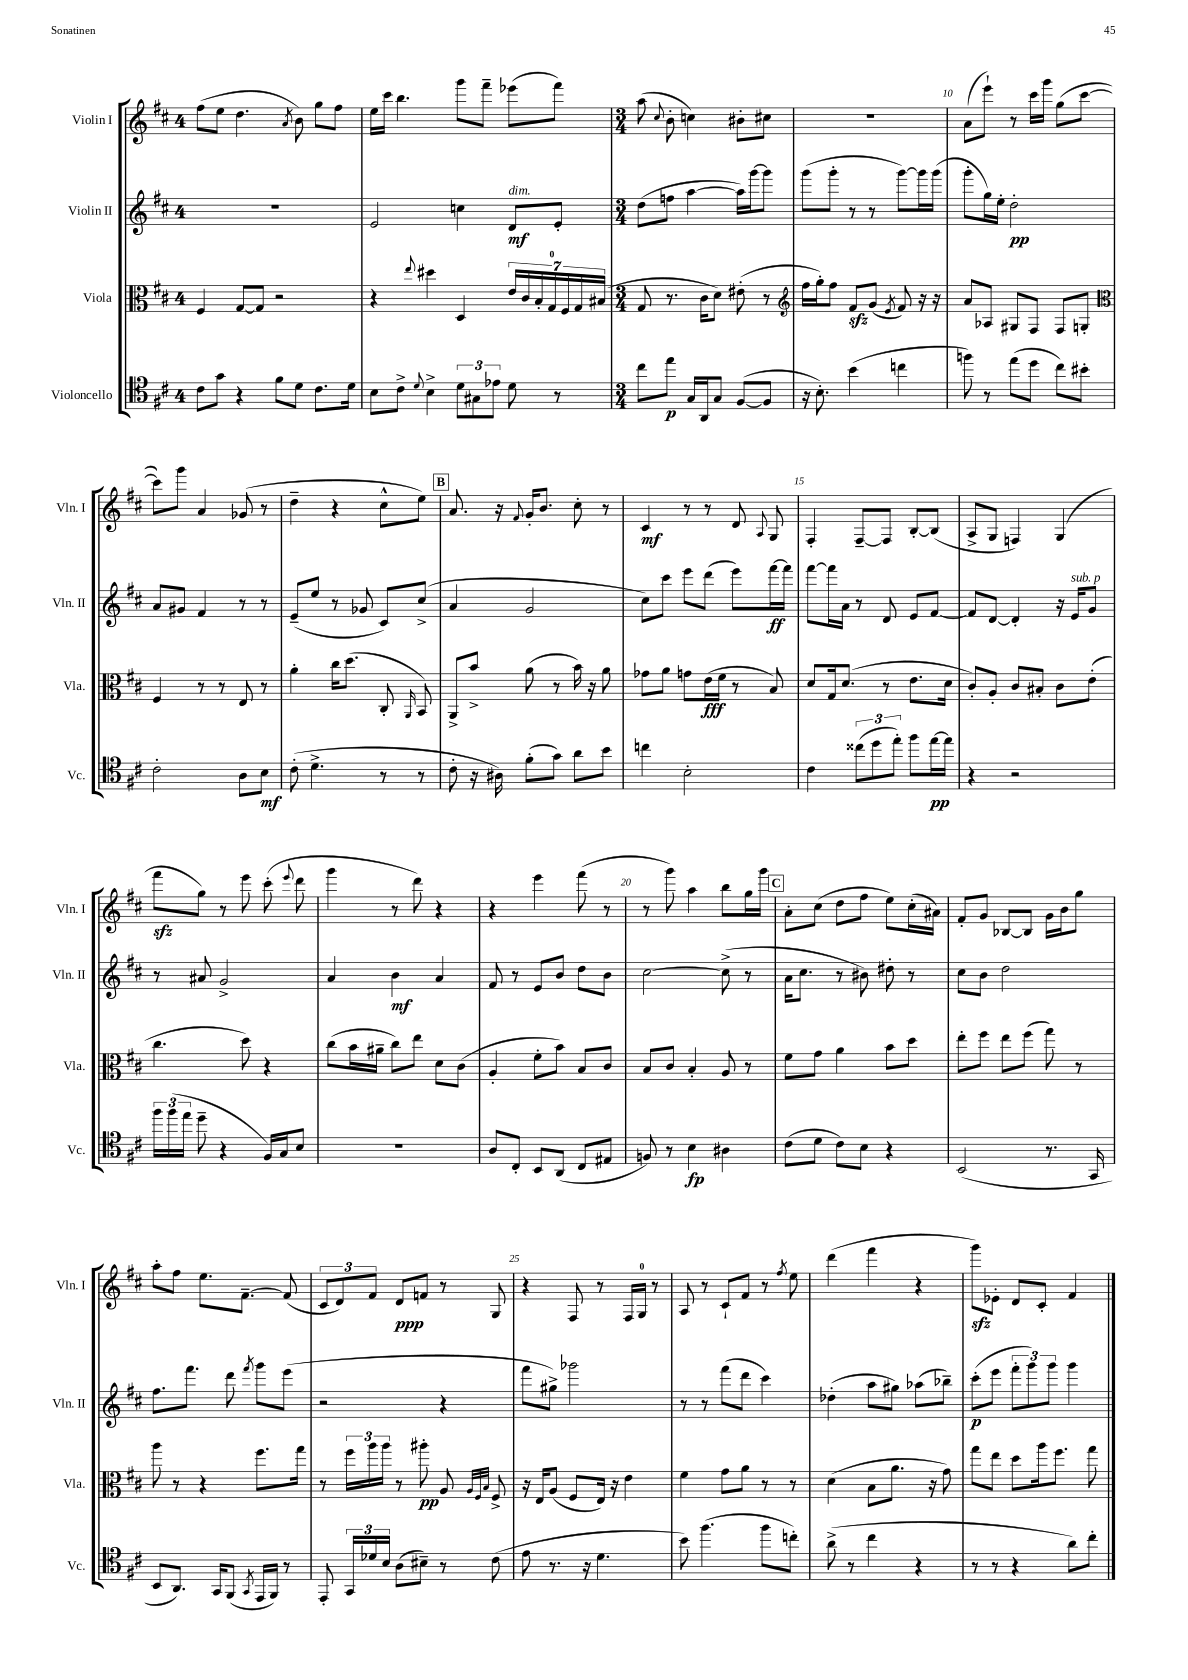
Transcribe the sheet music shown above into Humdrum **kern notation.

**kern	**kern	**kern	**kern
*staff4	*staff3	*staff2	*staff1
*clefC4	*clefC3	*clefG2	*clefG2
*k[f#c#]	*k[f#c#]	*k[f#c#]	*k[f#c#]
*M4/4	*M4/4	*M4/4	*M4/4
8c#\L	4F#/	1r	(8ff#\L
8g\J	.	.	8ee\J
4r	[8G/L	.	4.dd\
.	8G/]J	.	.
8f#\L	2r	.	.
.	.	.	8qa/
8d\J	.	.	8b\)
8.c#\L	.	.	8gg\L
.	.	.	8ff#\J
16d\Jk	.	.	.
=	=	=	=
8B\L	4r	2e/	16ee\LL
.	.	.	16ccc#\JJ
8c#^\J	.	.	4.bb\
8qqd/	8qqee/	.	.
4B^\	4dd#\	.	.
12d\L	4D/	4cc\	8ggg\L
12G#\	.	.	.
.	.	.	8fff#~\J
12e-\J	.	.	.
8d\	28e/LL	8d/L	(8eee-\L
.	28c#/	.	.
.	28B'/	.	.
.	28G/	.	.
8r	.	8e'/J	8fff#\J)
.	28F#/	.	.
.	28G/	.	.
.	(28B#/JJ	.	.
=	=	=	=
*M3/4	*M3/4	*M3/4	*M3/4
8cc#\L	8G/	(8dd\L	(8aa\
.	.	.	8qqcc#/
8ee\J	8.r	8ff\J	8b'\
16G/LL	.	[4aa\	4cc\)
16AA/J	16c#\LK	.	.
8G/J	8d\J)	.	.
([8F#/L	(8e#'\	16aa\]LL)	8b#'\L
.	.	[16ggg\J	.
8F#/]J	8r	8ggg\]J	8cc#\J
=	=	=	=
*	*clefG2	*	*
16r	16ff#\LL	(8ggg\L	2.r
8.B'\)	16gg'\J)	.	.
.	8ff#\J	8ggg'\J	.
(4b\	8f#/L	8r	.
.	(8g/J	8r	.
.	8qe/	.	.
4cc\	8f#/)	[8ggg\L)	.
.	16r	16ggg\]L	.
.	16r	(16ggg\JJ	.
=	=	=	=
8ff\)	8a/L	8ggg'\L	(8a\L
8r	8A-/J	16gg\L)	8eee`\J)
.	.	16ee'\JJ	.
(8ee\L	8G#/L	2dd'\	8r
8dd\J	8F#/J	.	16ccc#\LL
.	.	.	16ggg\JJ
8cc#\L)	8F#/L	.	(8gg\L
8b#'\J	8G'/J	.	[8ccc#\J
=	=	=	=
*	*clefC3	*	*
2c#'\	4F#/	8a/L	8ccc#\]L)
.	.	8g#/J	8ggg\J
.	8r	4f#/	4a/
.	8r	.	.
8A\L	8E/	8r	(8g-/
8B\J	8r	8r	8r
=	=	=	=
(8c#'\	4a'\	(8e~/L	4dd~\
4.d^\	.	8ee/J	.
.	16cc#\LK	8r	4r
.	(8.dd\J	.	.
.	.	8g-/	.
8r	8C#'/	8c#/L)	8cc#^^\L
.	16qqAA/	.	.
8r	8BB/)	(8cc#^/J	8ee\J)
=	=	=	=
8c#'\	8AA^/L	4a/	8.a/
16r	8b^/J	.	.
16A#\)	.	.	16r
.	.	.	8qqf#/
(8f#'\L	(8a\	2g/	16g'/LK
.	.	.	8.b/J
8g\J)	8r	.	.
8a\L	16b\)	.	8cc#'\
.	16r	.	.
8b\J	8a\	.	8r
=	=	=	=
4cc\	8g-\L	8cc#\L)	4c#/
.	8a\J	8ccc#\J	.
2B'\	8g\L	8eee\L	8r
.	(16e\L	(8ddd\J	8r
.	16f#\JJ	.	.
.	8r	8eee\L)	8d/
.	.	.	8qqA/
.	8B/)	[16fff#\L	8G/
.	.	16fff#\]JJ	.
=	=	=	=
4c#\	8d/L	[8fff#\L	4F#'/
.	16G/k	16fff#\]L	.
.	(8.d/J	16a\JJ	.
(12cc##\L	.	8r	[8F#~/L
12dd\	.	.	.
.	8r	8d/	8F#/]J
12ee'\J)	.	.	.
8ff#\L	8.e\L	8e/L	[8B'/L
[16ee\L	.	[8f#/J	(8B/]J
16ee\]JJ	16d\Jk	.	.
=	=	=	=
4r	8c#'/L)	8f#/]L	8A^/L
.	8A'/J	[8d/J	8G/J
2r	8c#/L	4d'/]	4F/)
.	8B#'/J	.	.
.	8c#\L	16r	(4G/
.	.	16e/LK	.
.	(8e'\J	8g/J	.
=	=	=	=
24ff#\LL	4.cc#\	8r	8fff#\L
(24ff#\	.	.	.
24ee\JJ	.	.	.
8dd~\	.	8a#/	8gg\J)
4r	.	2g^/	8r
.	8dd\)	.	8eee\
16F#/LL)	4r	.	(8ccc#'\
16G/J	.	.	.
.	.	.	8qqeee/
8B/J	.	.	8ddd\
=	=	=	=
2.r	(8cc#\L	4a/	4ggg\
.	16b\L	.	.
.	16a#~\JJ	.	.
.	8cc#\L)	4b\	8r
.	8ee\J	.	8ddd\)
.	8d\L	4a/	4r
.	(8c#\J	.	.
=	=	=	=
8A/L	4A'/	8f#/	4r
8C#'/J	.	8r	.
8BB/L	8f#'\L	8e/L	4eee\
(8AA/J	8b\J)	8b/J	.
8C#/L	8B/L	8dd\L	(8fff#\
8E#/J	8c#/J	8b\J	8r
=	=	=	=
8F/)	8B/L	[2cc#\	8r
8r	8c#/J	.	8ggg\)
4B\	4B'/	.	4aa\
4A#\	8A/	(8cc#^\]	8bb\L
.	8r	8r	16gg\L
.	.	.	16ggg\JJ
=	=	=	=
(8c#\L	8f#\L	16a\LK	8a'\L
.	.	8.cc#\J	.
8d\J	8g\J	.	(8cc#\J
8c#\L)	4a\	8r	8dd\L
8B\J	.	8b#\)	8ff#\J
4r	8b\L	8dd#'\	8ee\L)
.	8dd\J	8r	(16cc#'\L
.	.	.	16a#\JJ)
=	=	=	=
(2BB/	8ee'\L	8cc#\L	8f#'/L
.	8ff#\J	8b\J	8g/J
.	8ee\L	2dd\	[8B-/L
.	(8ff#\J	.	8B-/]J
8.r	8gg\)	.	16g\LL
.	.	.	16b\J
.	8r	.	8gg\J
16GG/	.	.	.
=	=	=	=
8BB/L	8aa\	8.ff#\L	8aa'\L
8.AA/J)	8r	.	8ff#\J
.	.	8.fff#\J	.
.	4r	.	8.ee\L
16GG/LK	.	.	.
(8FF#/J	.	8ddd\	.
.	.	.	[8.f#~\J
8qGG/	.	8qfff#/	.
16EE/LL	8.ff#\L	8ggg\L	.
16FF#/JJ)	.	.	.
8r	.	(8eee\J	(8f#/]
.	16gg\Jk	.	.
=	=	=	=
8EE'/	8r	2r	12c#/L
.	.	.	12d/)
24GG/LL	24ff#\LL	.	.
24d-/	24aa\	.	12f#/J
24B/JJ	24aa\JJ	.	.
(8A\L	8r	.	8d/L
8B#~\J)	8aa#'\	.	8f/J
8r	8A/	4r	8r
.	32qqA/LLL	.	.
.	32qqF#/	.	.
.	32qqB/JJJ	.	.
(8c#\	8F#^/	.	8G/
=	=	=	=
8e\	16r	8fff#\L	4r
.	16E/LK	.	.
8.r	(8A/J	8gg#^\J)	.
.	8F#/L	2ggg-\	8F#/
16r	.	.	.
4.d\	16E/Jk)	.	8r
.	16r	.	.
.	4e\	.	16F#/LL
.	.	.	16G/JJ
.	.	.	8r
=	=	=	=
8b\)	4f#\	8r	8A/
(4.ff#\	.	8r	8r
.	8g\L	(8fff#\L	8c#`/L
.	8a\J	8ddd\J	8f#/J
8ff#\L	8r	4ccc#\)	8r
.	.	.	8qff#/
8cc'\J)	8r	.	8ee\
=	=	=	=
(8a^\	(4d\	(4dd-'\	(4ddd\
8r	.	.	.
4cc#\	8B\L	8aa\L	4fff#\
.	8.a\J	8gg#\J)	.
4r	.	(8aa-\L	4r
.	16r	.	.
.	8g\)	8bb-~\J)	.
=	=	=	=
8r	8gg\L	(8ccc#'\L	8ggg\L)
8r	8ee\J	8eee\J	8e-'\J
4r	8dd\L	12fff#'\L	8d/L
.	.	12ggg\)	.
.	16aa\k	.	8c#'/J
.	.	12ggg\J	.
.	8.ff#\J	.	.
8a\L)	.	4ggg\	4f#/
8cc#'\J	8gg\	.	.
==	==	==	==
*-	*-	*-	*-
